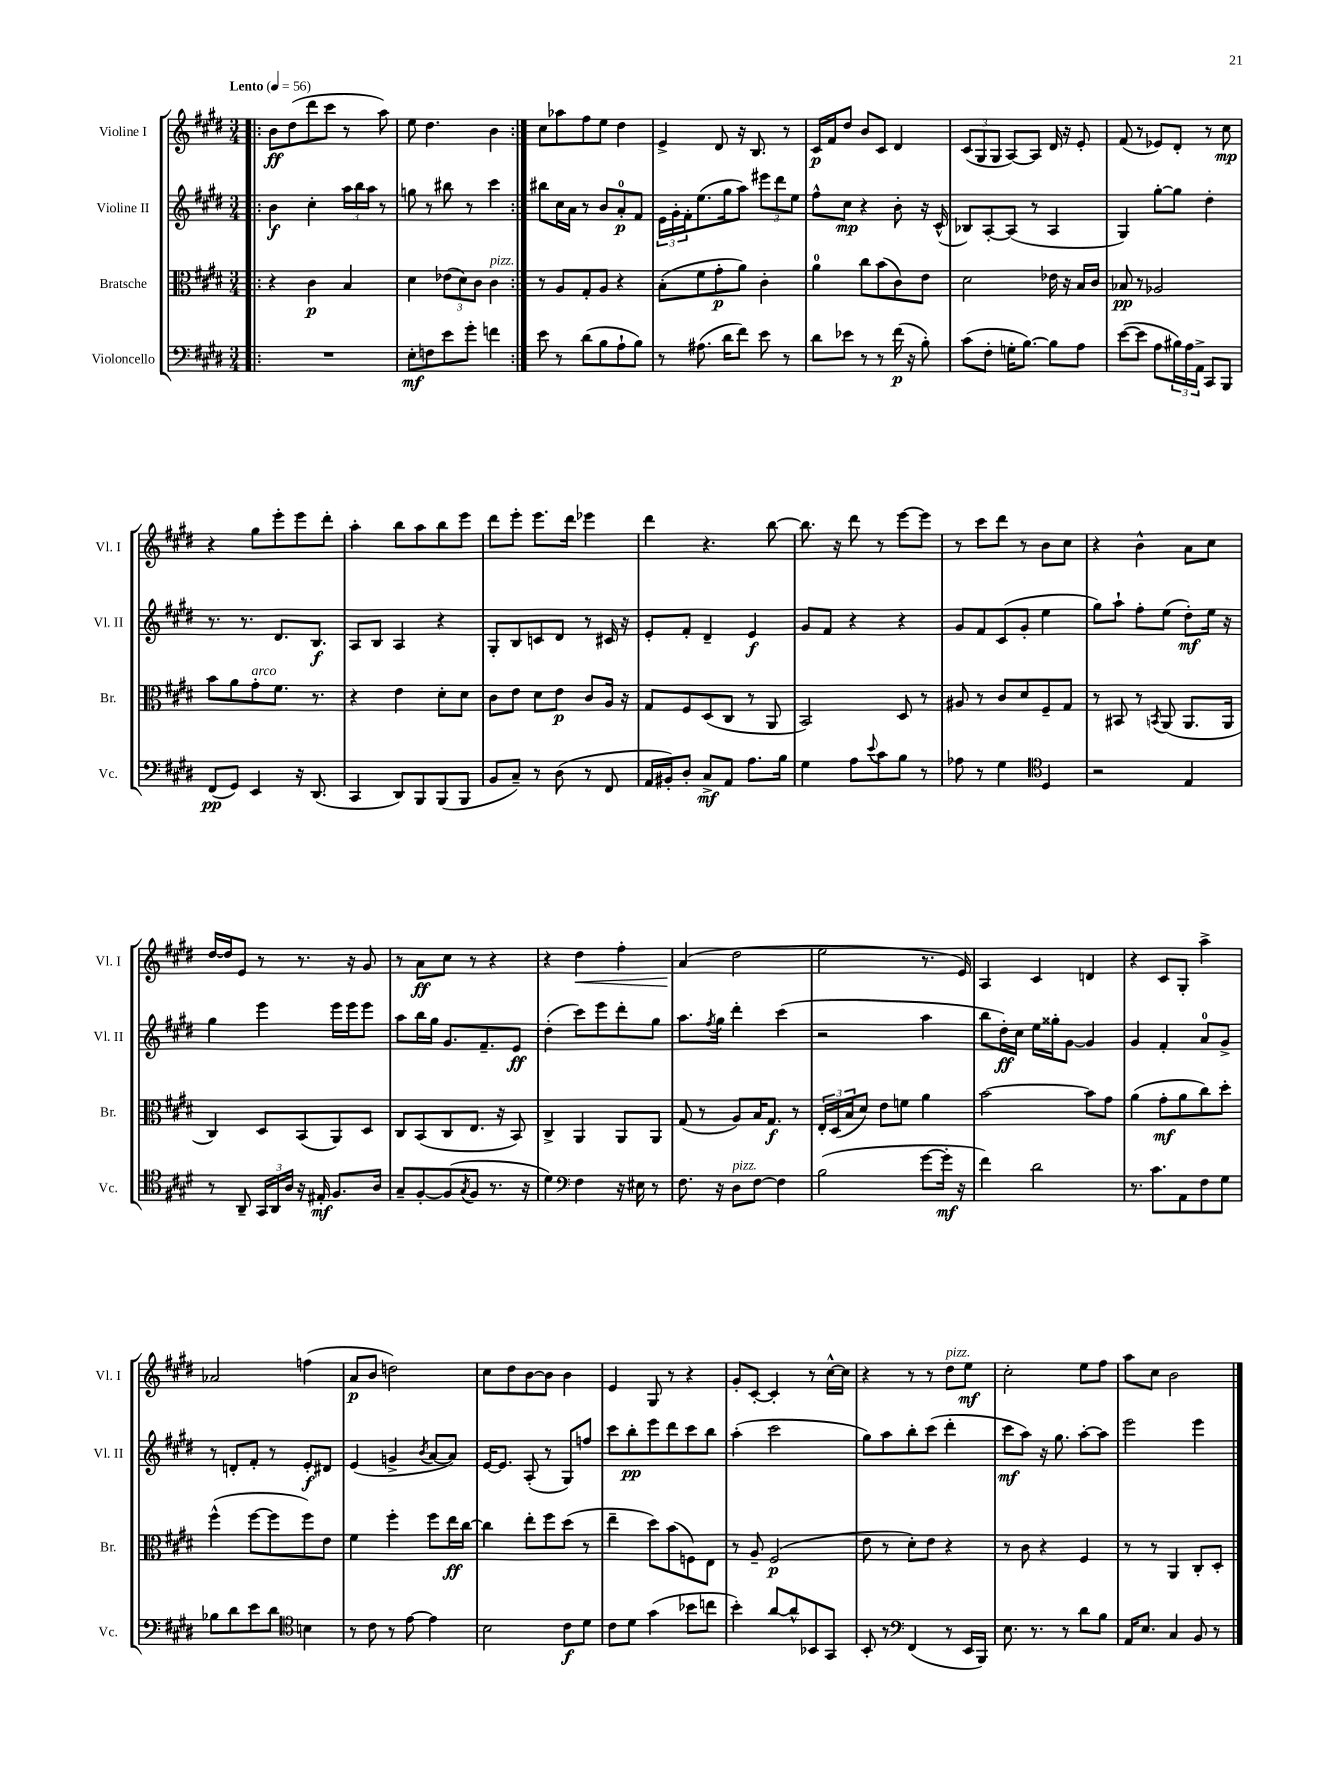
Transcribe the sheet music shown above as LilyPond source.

<<
\new StaffGroup <<
\new Staff = "s0" \with { instrumentName = "Violine I" shortInstrumentName = "Vl. I" } {
    \clef treble \key e \major \numericTimeSignature \time 3/4 \tempo "Lento" 4 = 56
    \repeat volta 2 { \bar ".|:" b'8\ff dis''8( dis'''8 cis'''8 r8 a''8) |
    e''8 dis''4. b'4 | }
    cis''8 aes''8 fis''8 e''8 dis''4 |
    e'4-> dis'8 r16 b8. r8 |
    cis'16\p fis'16 dis''8 b'8 cis'8 dis'4 |
    \tuplet 3/2 { cis'8( gis8 gis8 } a8~) a8 dis'16 r16 e'8-. |
    fis'8( r8 ees'8) dis'8-. r8 cis''8\mp |
    r4 gis''8 e'''8-. e'''8 dis'''8-. |
    a''4-. b''8 a''8 b''8 e'''8 |
    dis'''8 e'''8-. e'''8. dis'''16 ees'''4 |
    dis'''4 r4. b''8~ |
    b''8. r16 dis'''8 r8 e'''8~ e'''8 |
    r8 cis'''8 dis'''8 r8 b'8 cis''8 |
    r4 b'4-^ a'8 cis''8 |
    dis''16~ dis''16 e'8 r8 r8. r16 gis'8 |
    r8 a'8\ff cis''8 r8 r4 |
    r4 dis''4\< fis''4-. |
    a'4\!( dis''2 |
    e''2 r8. e'16) |
    a4 cis'4 d'4 |
    r4 cis'8 gis8-. a''4-> |
    aes'2 f''4( |
    a'8\p b'8 d''2) |
    cis''8 dis''8 b'8~ b'8 b'4 |
    e'4 gis8 r8 r4 |
    gis'8-. cis'8~-. cis'4-. r8 cis''16~-^ cis''16 |
    r4 r8 r8 dis''8^\markup { \italic "pizz." } e''8\mf |
    cis''2-. e''8 fis''8 |
    a''8 cis''8 b'2 \bar "|." |
}
\new Staff = "s1" \with { instrumentName = "Violine II" shortInstrumentName = "Vl. II" } {
    \clef treble \key e \major \numericTimeSignature \time 3/4
    \repeat volta 2 { \bar ".|:" b'4\f cis''4-. \tuplet 3/2 { a''16 b''16 a''16 } r8 |
    g''8 r8 bis''8 r8 cis'''4 | }
    bis''8 cis''16 a'16 r8 b'8 a'8-0-.\p fis'8 |
    \tuplet 3/2 { e'16 gis'16-. fis'16-. } e''8.( gis''16 a''8) \tuplet 3/2 { eis'''8 dis'''8 e''8 } |
    fis''8-^ cis''8\mp r4 b'8-. r16 cis'16-^( |
    bes8) a8~-. a8( r8 a4 |
    gis4) gis''8~-. gis''8 dis''4-. |
    r8. r8. dis'8. b8.\f |
    a8 b8 a4 r4 |
    gis8-. b8 c'8 dis'8 r8 cis'16 r16 |
    e'8-. fis'8-. dis'4-- e'4\f |
    gis'8 fis'8 r4 r4 |
    gis'8 fis'8 cis'8( gis'8-. e''4 |
    gis''8) a''8-! fis''8-. e''8( dis''8-.\mf) e''16 r16 |
    gis''4 e'''4 e'''16 e'''16 e'''8 |
    a''8 b''16 gis''16 gis'8. fis'8.-- e'8\ff |
    dis''4-.( cis'''8) e'''8 dis'''8-. gis''8 |
    a''8. \acciaccatura { fis''8 } gis''16 dis'''4-. cis'''4( |
    r2 a''4 |
    b''8 dis''16-.\ff) cis''16 e''16 gisis''16-. gis'8~ gis'4 |
    gis'4 fis'4-. a'8-0 gis'8-> |
    r8 d'8-. fis'8-. r8 e'8-.\f dis'8 |
    e'4( g'4-> \acciaccatura { b'8 } a'8~ a'8) |
    e'16~ e'8. a8-.( r8 gis8) f''8 |
    cis'''8 b''8-.\pp e'''8 dis'''8 cis'''8 b''8 |
    a''4-.( cis'''2 |
    gis''8) a''8 b''8-. cis'''8( dis'''4-. |
    cis'''8\mf a''8) r16 gis''8. a''8~-. a''8 |
    e'''2 e'''4 \bar "|." |
}
\new Staff = "s2" \with { instrumentName = "Bratsche" shortInstrumentName = "Br." } {
    \clef alto \key e \major \numericTimeSignature \time 3/4
    \repeat volta 2 { \bar ".|:" r4 cis'4\p b4 |
    dis'4 \tuplet 3/2 { ees'8( dis'8) cis'8 } cis'4^\markup { \italic "pizz." } | }
    r8 a8 gis8-. a8 r4 |
    b8-.( fis'8 gis'8-.\p a'8) cis'4-. |
    a'4-0 cis''8 b'8( cis'8) e'8 |
    dis'2 ees'16 r16 b16 cis'16 |
    bes8\pp r8 aes2 |
    b'8 a'8 gis'8-.^\markup { \italic "arco" } fis'8. r8. |
    r4 e'4 dis'8-. dis'8 |
    cis'8 e'8 dis'8 e'8\p cis'8 a16 r16 |
    gis8 fis8 dis8( cis8 r8 a,8 |
    b,2) dis8 r8 |
    ais8 r8 cis'8 dis'8 fis8-- gis8 |
    r8 bis,8 r8 \acciaccatura { b,8 } a,8( a,8. a,16 |
    cis4) dis8 b,8( a,8) dis8 |
    cis8 b,8( cis8 e8. r16 b,8) |
    cis4-> a,4 a,8 a,8 |
    gis8( r8 a8) b16 gis8.\f r8 |
    \tuplet 3/2 { e16-. dis16( b16 } dis'8) e'8 f'8 a'4 |
    b'2~ b'8 gis'8 |
    a'4( gis'8-.\mf a'8 cis''8) dis''8-. |
    fis''4-^( fis''8~ fis''8 fis''8) e'8 |
    fis'4 fis''4-. fis''8 e''16\ff cis''16~ |
    cis''4 e''8-. fis''8 dis''8( r8 |
    e''4-- dis''8) b'8( f8) e8 |
    r8 a8-- fis2\p( |
    e'8 r8 dis'8-.) e'8 r4 |
    r8 cis'8 r4 fis4 |
    r8 r8 a,4 cis8-. dis8-. \bar "|." |
}
\new Staff = "s3" \with { instrumentName = "Violoncello" shortInstrumentName = "Vc." } {
    \clef bass \key e \major \numericTimeSignature \time 3/4
    \repeat volta 2 { \bar ".|:" R2. |
    e8-.\mf f8 e'8 gis'8-. f'4 | }
    e'8 r8 dis'8( b8 a8-! b8) |
    r8 ais8.( dis'16 fis'8) e'8 r8 |
    dis'8 ees'8 r8 r8 fis'16\p( r16 b8-.) |
    cis'8( fis8-. g16-. b8.~) b8 a8 |
    e'8~( e'8 a8 \tuplet 3/2 { bis16) a16 a,16-> } cis,8 b,,8 |
    fis,8\pp( gis,8) e,4 r16 dis,8.( |
    cis,4 dis,8) b,,8 b,,8( b,,8 |
    b,8 cis8--) r8 dis8( r8 fis,8 |
    a,16 bis,16-.) dis8-. cis8->\mf a,8 a8. b16 |
    gis4 a8 \appoggiatura { e'8 } cis'8 b8 r8 |
    aes8 r8 gis4 \clef tenor dis4 |
    r2 e4 |
    r8 a,8-- \tuplet 3/2 { gis,16 a,16 a16 } r16 eis16-.\mf fis8. a16 |
    gis8-- fis8~-. fis8( \acciaccatura { gis8 } fis8 r8. r16 |
    dis'4) \clef bass fis4 r16 eis16 r8 |
    fis8. r16 dis8^\markup { \italic "pizz." } fis8~ fis4 |
    b2( gis'8~ gis'16-.\mf r16 |
    fis'4) dis'2 |
    r8. cis'8. a,8 fis8 gis8 |
    bes8 dis'8 e'8 dis'8 \clef tenor b4 |
    r8 cis'8 r8 e'8~ e'4 |
    b2 cis'8\f dis'8 |
    cis'8 dis'8 gis'4( bes'8 c''8 |
    b'4-.) a'8~ a'8-^ bes,8 gis,8 |
    b,8-. r8 \clef bass fis,4( r8 e,16 b,,16) |
    e8. r8. r8 dis'8 b8 |
    a,16 e8. cis4 b,8 r8 \bar "|." |
}
>>
>>
\layout { \context { \Score \remove "Bar_number_engraver" } }
